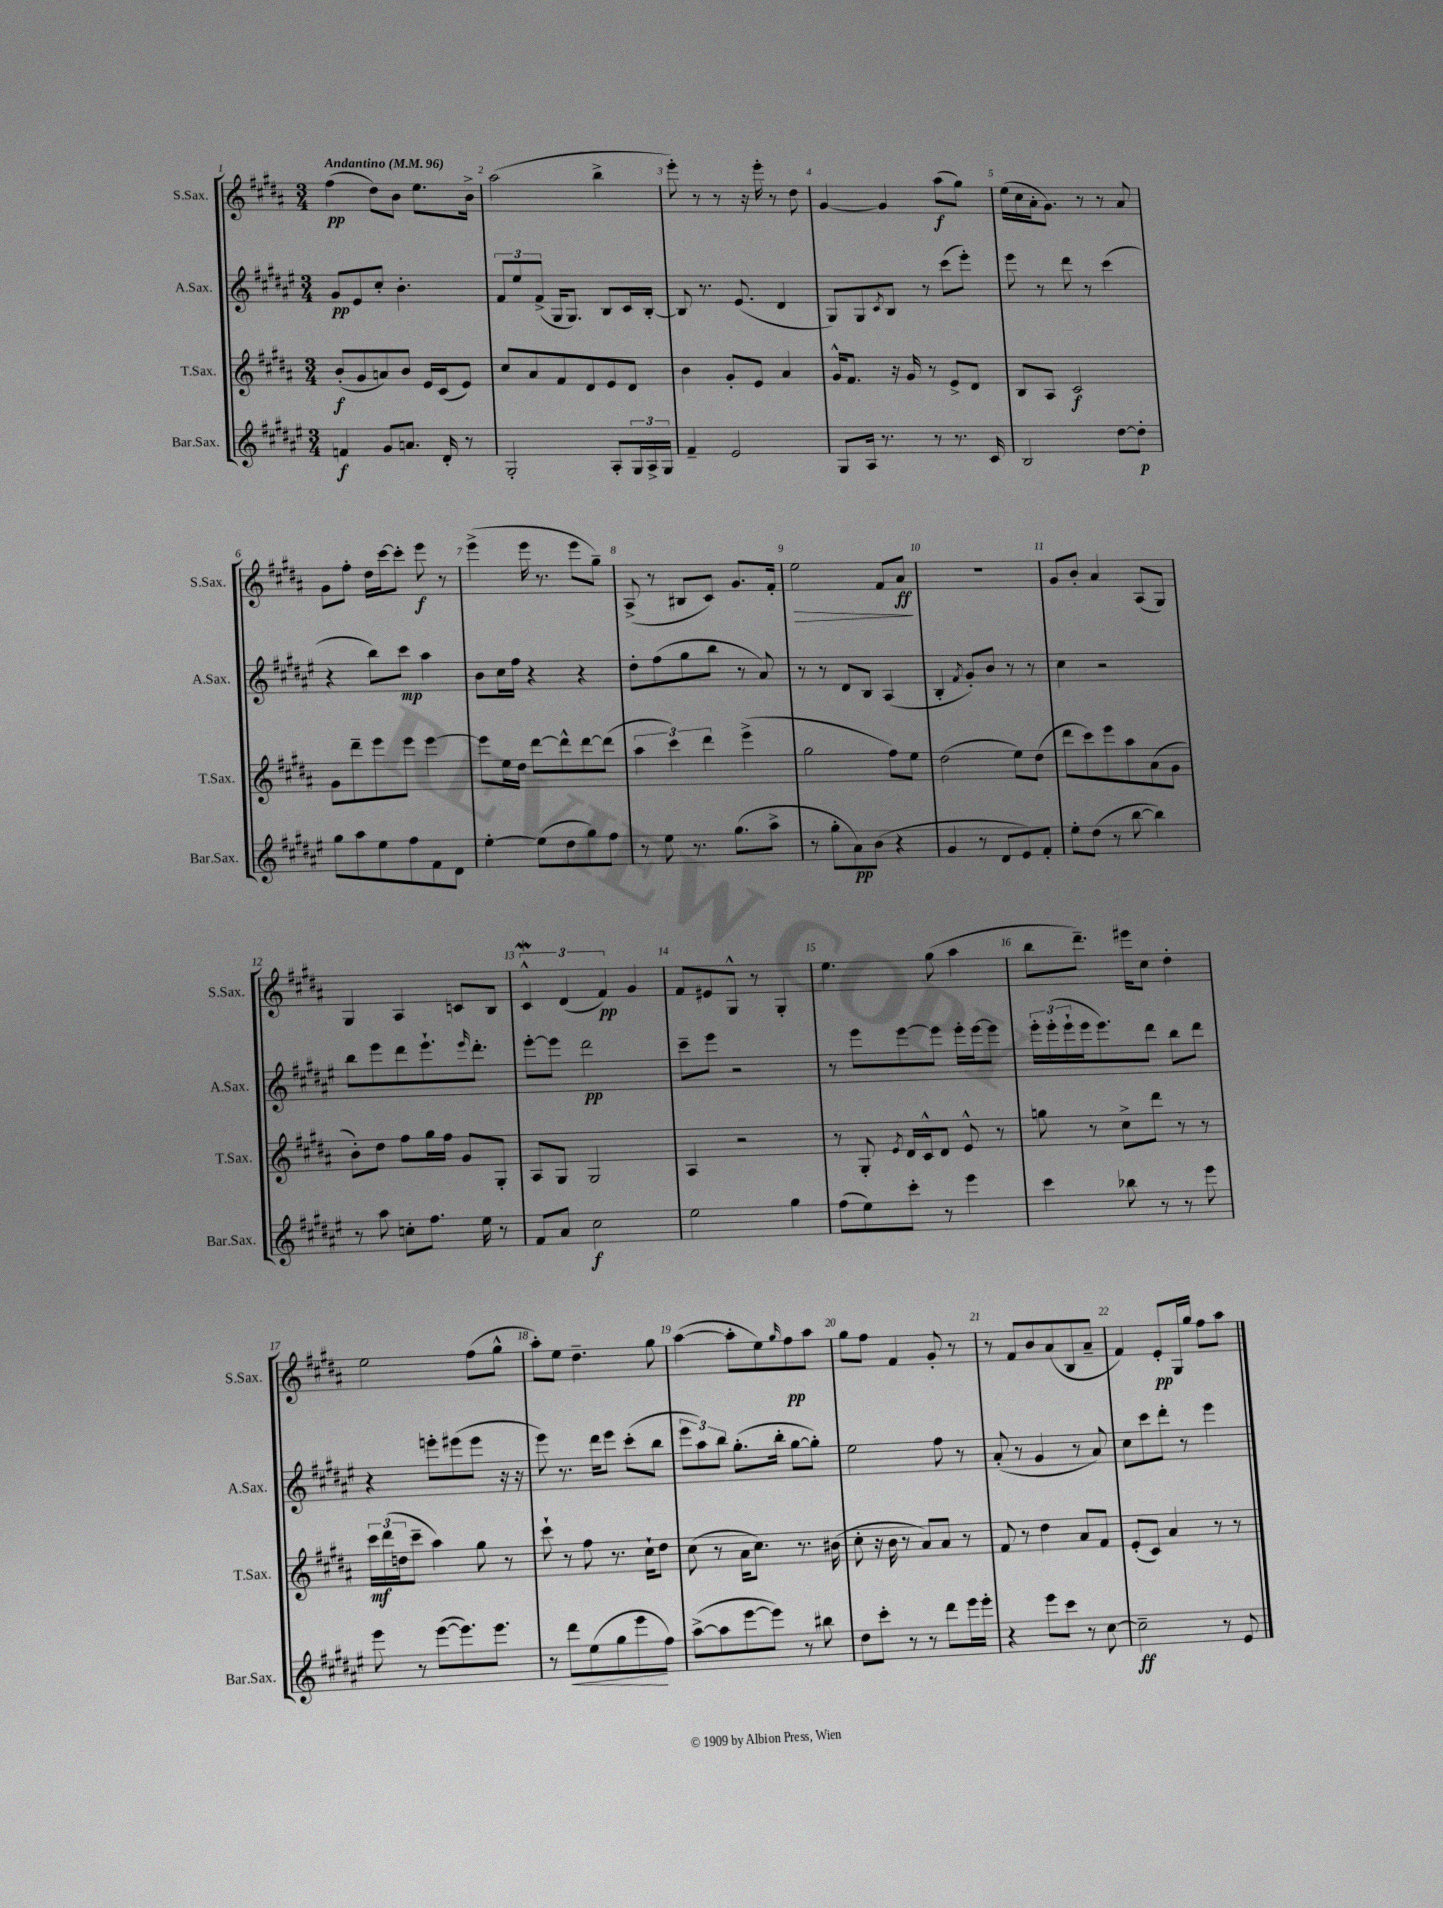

**kern	**kern	**kern	**kern
*staff4	*staff3	*staff2	*staff1
*clefG2	*clefG2	*clefG2	*clefG2
*k[f#c#g#d#a#e#]	*k[f#c#g#d#a#]	*k[f#c#g#d#a#e#]	*k[f#c#g#d#a#]
*M3/4	*M3/4	*M3/4	*M3/4
*MM96	*MM96	*MM96	*MM96
4f	(8b'	8g#	(4ff#
.	8g#	8e#	.
8g#	8a)	8cc#'	8dd#)
8.a	8b	4.b'	8b
.	16e	.	8.ee
16d#'	(16c#	.	.
8r	8e)	.	.
.	.	.	16b^
=	=	=	=
2G#'	8cc#	12f#	(2aa#
.	.	12ee#	.
.	8a#	.	.
.	.	(12f#^	.
.	8f#	16G#	.
.	.	8.G#)	.
.	8d#	.	.
8A#'	8e	8B	4bb^
24G#	8d#	16c#	.
24A#^	.	.	.
.	.	[16B'	.
24G#	.	.	.
=	=	=	=
4f#~	4b	8B]	8eee')
.	.	8.r	8r
2e#	8g#'	.	8r
.	.	(8.e#	.
.	8e	.	16r
.	.	.	16eee'
.	4a#	4d#	8r
.	.	.	8dd#
=	=	=	=
8G#	16g#^^	8G#)	[4g#
.	8.f#	.	.
16A#	.	8G#	.
8.r	.	.	.
.	.	8qc#	.
.	16r	8B	4g#]
.	16g#	.	.
8r	8r	8r	.
8.r	8e^	(8ccc#	(8aa#
.	8d#	8eee#')	8gg#)
16c#	.	.	.
=	=	=	=
2B	8B	8eee#	(16ee
.	.	.	16cc#
.	8A#	8r	16a#'
.	.	.	8.g#)
.	2c#	8ddd#	.
.	.	8r	8r
[8dd#	.	(4ccc#	8r
8dd#']	.	.	8a#
=	=	=	=
8gg#	8g#	4r	8g#
8aa#	8ddd#~	.	8ff#'
8ee#	8eee	8bb)	16dd#
.	.	.	[16ccc#
8ff#	8eee	8ccc#	8ccc#']
8f#	[4eee	4aa#	8eee
8d#	.	.	8r
=	=	=	=
[4ee#'	8eee]	8b	(4eee^
.	16ee	16cc#	.
.	16dd#	16ff#	.
(8ee#]	[8ddd#	4r	16eee
.	.	.	8.r
8dd#	8ddd#^^]	.	.
8gg#)	[8ddd#	4r	8eee
8ff#	(8ddd#]	.	8gg#~)
=	=	=	=
8r	6aa#	8dd#'	(8A#^
8ee#	.	(8ff#	8r
.	6ccc#)	.	.
8.r	.	8gg#	8B#
.	6ddd#	.	.
.	.	8bb	8c#)
(8.gg#	.	.	.
.	(4eee^	8r	8.g#
8aa#^	.	8a#)	.
.	.	.	16f#'
=	=	=	=
8r	2gg#	8r	2ee
8gg#'	.	8r	.
8a#)	.	8d#	.
(8b	.	8B	.
4r	8ff#)	(4A#	8f#
.	8ee	.	8a#
=	=	=	=
4g#	(2dd#	4B'	2.r
.	.	8qf#	.
8r	.	8g#')	.
8d#	.	8b	.
8e#)	8ee)	8r	.
8f#'	(8dd#	8r	.
=	=	=	=
8ee#'	8ddd#	4cc#	8g#
(8dd#	8ccc#)	.	8b'
8r	8eee	2r	4a#
[8bb	8aa#	.	.
4bb])	(8a#	.	(8A#
.	8g#	.	8G#)
=	=	=	=
8r	8b')	8bb	4G#
8aa#	8dd#	8eee#	.
8cc'	8ff#	8ddd#	4A#
8.ff#	16gg#	8.eee#`	.
.	16ff#	.	.
.	8g#	.	8c
.	.	16qqeee#	.
16ee#	.	8.ddd#'	.
8r	8G#'	.	8B
=	=	=	=
8f#	8A#	[8eee#'	6c#^^
8a#	8G#	8eee#]	.
.	.	.	(6d#
2cc#	2G#	2ddd#	.
.	.	.	6f#)
.	.	.	4g#
=	=	=	=
2ee#	4A#	8ccc#~	8f#
.	.	8eee#	8e#
.	2r	2r	8G#^^
.	.	.	8r
4gg#	.	.	4G#'
=	=	=	=
(8ff#	8r	8r	4.ee
8ee#)	8G#'	8eee#	.
.	8qe	.	.
8ccc#'	16d#	[8eee#	.
.	16c#^^	.	.
8r	8d#	8eee#]	(8gg#
4eee#	8e^^	16eee#'	4aa#
.	.	[16eee#	.
.	8r	8eee#]	.
=	=	=	=
4ccc#	8gg	24eee#'	8bb
.	.	(24eee#'	.
.	.	24eee#`	.
.	8r	16eee#	8.ddd#~)
.	.	8.eee#)	.
8bb-	8cc#^	.	.
.	.	.	16eee#
8r	8ddd#	8ddd#	8cc#
8r	8r	8bb	4dd#'
8eee#	8r	8ddd#	.
=	=	=	=
8eee#	24ccc#	4r	2ee
.	(24ddd#	.	.
.	24dd	.	.
8r	8ccc#~	.	.
([8eee#	4aa#)	8eee'	.
8.eee#])	.	(8eee#	.
.	8gg#	8eee#	(8ff#
8.eee#	.	.	.
.	8r	16r	8gg#^^
.	.	16r	.
=	=	=	=
8r	8ccc#`	8eee#)	8aa#')
8ddd#	8r	8.r	8ee
(8ee#	8ff#	.	4.dd#~
.	.	16ddd#	.
8gg#	8.r	8eee#	.
8eee#	.	(8ccc#'	.
.	16cc#`	.	.
8ff#)	8dd#	8bb	8gg#
=	=	=	=
([8aa#^	(8cc#	12eee#	([4aa#
.	.	12aa#)	.
8aa#]	8r	.	.
.	.	12bb	.
[8eee#	16a#	(8.gg#'	8aa#']
.	8.cc#)	.	.
8eee#])	.	.	8ee)
.	.	16bb'	.
.	.	.	16qqgg#
8r	8.r	[8gg#	8ff#
8bb#	.	8gg#'])	8aa#
.	(16b#	.	.
=	=	=	=
8dd#	8cc#'	2ee#	8gg#
8ccc#'	16r	.	8ff#
.	16b	.	.
8r	8r	.	4f#
8r	8a#)	.	.
8ddd#	8a#	8ff#	8g#'
16eee#	8r	8r	8r
16eee#'	.	.	.
=	=	=	=
4r	8f#	(8a#'	8r
.	8r	8r	8f#
8eee#	4dd#	4g#	8b
8ccc#	.	.	(8a#
8r	8a#	8r	8B
[8cc#	8f#	8a#)	8a#~
=	=	=	=
2cc#~]	(8e'	8cc#	4f#)
.	8c#)	8ccc#	.
.	4a#	8ddd#'	8e'
.	.	8r	16G#
.	.	.	16gg#
8r	8r	4eee#	8ff#
8e#	8r	.	8aa#
==	==	==	==
*-	*-	*-	*-
